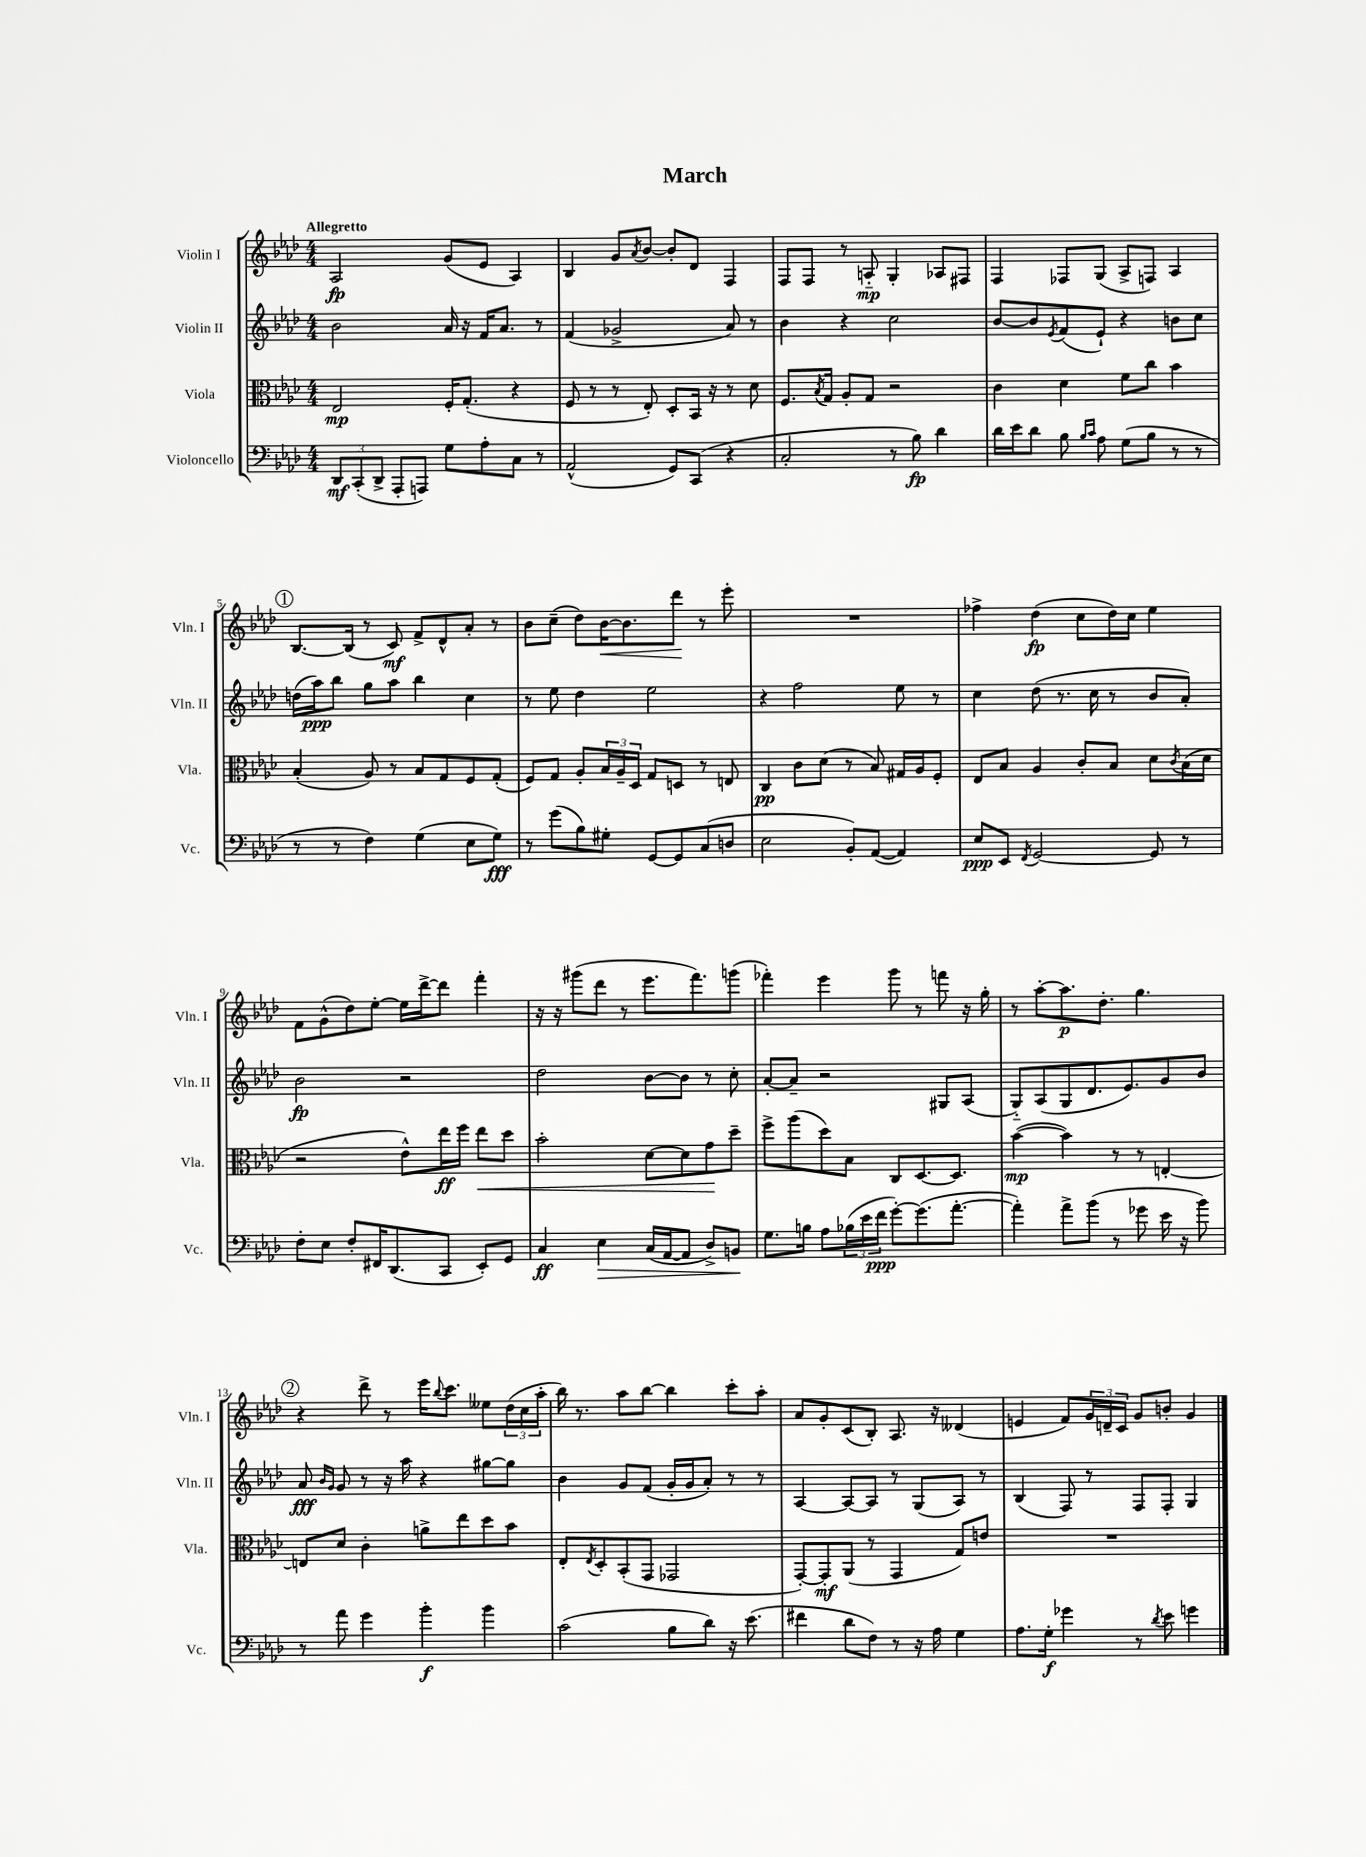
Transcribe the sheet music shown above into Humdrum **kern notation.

**kern	**kern	**kern	**kern
*staff4	*staff3	*staff2	*staff1
*clefF4	*clefC3	*clefG2	*clefG2
*k[b-e-a-d-]	*k[b-e-a-d-]	*k[b-e-a-d-]	*k[b-e-a-d-]
*M4/4	*M4/4	*M4/4	*M4/4
12DD-/L	2E-/	2b-\	2A-/
(12CC'/	.	.	.
12DD-^/J	.	.	.
8AAA-'/L	.	.	.
8AAA/J)	.	.	.
8G\L	16F'/LK	16a-/	(8g/L
.	(8.G'/J	16r	.
8A-'\	.	16f/LK	8e-/J
.	.	8.a-/J	.
8C\J	4r	.	4A-/)
8r	.	8r	.
=	=	=	=
(2AA-^^/	8F/	(4f/	4B-/
.	8r	.	.
.	8r	2g-^/	8g/L
.	.	.	8qa-/
.	8E-'/)	.	[8b-/J
8GG/L)	8D-'/L	.	8b-'/]L
(8CC/J	16BB-/Jk	.	8d-/J
.	16r	.	.
4r	8r	8a-/)	4F/
.	8d-\	8r	.
=	=	=	=
2C'/	8.F/L	4b-\	8F/L
.	.	.	8F/J
.	8qB-/	.	.
.	16G/Jk	.	.
.	8A-'/L	4r	8r
.	8G/J	.	8A'~/
8r	2r	2cc\	4G'/
8B-\)	.	.	.
4d-\	.	.	8A-/L
.	.	.	8F#/J
=	=	=	=
16d-\LL	4c\	[8b-/L	4F/
16e-\J	.	.	.
8d-\J	.	8b-/]	.
.	.	8qe-/	.
8B-\	4d-\	(8f/	8F-/L
16qqB-/LL	.	.	.
16qqc/JJ	.	.	.
8A-\	.	8e-`/J)	(8G/J
(8G\L	8f\L	4r	8A-^/L
8B-\J	8cc\J	.	8F/J)
8r	4b-\	8b\L	4A-/
8r	.	8cc\J	.
=	=	=	=
8r	(4B-'/	(16dd\LL	[8.B-/L
.	.	16aa-\J)	.
8r	.	8bb-\J	.
.	.	.	(16B-/]Jk
4F\)	8A-/)	8gg\L	8r
.	8r	8aa-\J	8c/)
(4G\	8B-/L	4bb-\	8f^/L
.	8G/	.	8d-^^/
8E-\L	8F/	4cc\	8a-'/J
8G\J)	(8G'/J	.	8r
=	=	=	=
8r	8F/L)	8r	8b-\L
(8g\L	8G/J	8ee-\	(8cc~\J
8B-\)	8A-'/L	4dd-\	8dd-\L)
8G#'\J	24B-/L	.	[16b-\K
.	24A-~/	.	.
.	.	.	8.b-\]
.	24D-/JJ	.	.
[8GG/L	8G/L	2ee-\	.
8GG/]	8D/J	.	8ddd-\J
(8C/	8r	.	8r
8D/J	8E/	.	8eee-'\
=	=	=	=
2E-\	4C/	4r	1r
.	8c\L	2ff\	.
.	(8d-\J	.	.
8BB-'/L)	8r	.	.
([8AA-/J	8B-/)	.	.
4AA-/])	16G#/LL	8ee-\	.
.	16A-/J	.	.
.	8F'/J	8r	.
=	=	=	=
8E-/L	8E-/L	4cc\	4ff-^\
8EE-/J	8B-/J	.	.
8qFF/	.	.	.
[2GG/	4A-/	(8dd-\	(4dd-\
.	.	8.r	.
.	8c'/L	.	8cc\L
.	.	16cc\	.
.	8B-/J	8r	16dd-\L)
.	.	.	16cc\JJ
8GG/]	8d-\L	8b-/L	4ee-\
.	8qc/	.	.
8r	(16B-\L	8a-'/J)	.
.	16d-\JJ	.	.
=	=	=	=
8F'\L	2r	2b-\	8f\L
8E-\J	.	.	(8g^^\
8F'/L	.	.	8dd-\)
16FF#/K	.	.	[8ee-'\J
(8.DD-/	.	.	.
.	8e-^^\L)	2r	16ee-\]LL
.	.	.	[16ddd-^\J
8CC/J	16ee-\L	.	8ddd-\]J
.	16ff\JJ	.	.
8EE-'/L)	8ee-\L	.	4fff'\
8GG/J	8dd-\J	.	.
=	=	=	=
4C/	2b-'\	2dd-\	16r
.	.	.	16r
.	.	.	(8ggg#\L
4E-\	.	.	8ddd-\J
.	.	.	8r
(16C/LL	[8d-\L	[8b-\L	8.eee-\L
[16AA-/J	.	.	.
8AA-/]J	8d-\]	8b-\]J	.
.	.	.	8.fff\)
8D-^/L)	8g\	8r	.
8BB/J	8dd-~\J	8cc'\	(8ggg\J
=	=	=	=
8.G\L	8ff^\L	[8a-'/L	4fff-'\)
.	(8aa-\	8a-~/]J	.
16B\Jk	.	.	.
8A-\L	8dd-\)	2r	4eee-\
(24B-\L	8B-\J	.	.
24e-\	.	.	.
24f\JJ	.	.	.
[8g'\L)	8C/L	.	8ggg\
(8.g\]	[8.D-/	.	8r
.	.	8G#/L	8fff\
[8.a-'\J	8.D-/]J	.	.
.	.	(8A-/J	16r
.	.	.	16gg'\
=	=	=	=
4a-'\])	([4b-\	8G'~/L)	8r
.	.	(8A-/	[8aa-'\L
8a-^\L	4b-\])	8G/	8.aa-\]
(8b-\J	.	8.d-/	.
.	.	.	8.dd-'\J
8r	8r	.	.
.	.	8.e-/)	.
8g-\	8r	.	4.gg\
16e-\	[4E'/	8g/	.
16r	.	.	.
8b-\)	.	8b-/J	.
=	=	=	=
8r	8E/]L	8a-/	4r
.	.	16qqb-/LL	.
.	.	16qqg/JJ	.
8a-\	8d-/J	8g/	.
4g\	4c'\	8r	8ddd-^\
.	.	16r	8r
.	.	16aa-\	.
4b-'\	8a^\L	4r	16eee-\LK
.	.	.	8qqbb-/
.	.	.	8.ccc\J
.	8ee-\	.	.
4b-\	8dd-\	[8gg#\L	8ee--\L
.	8b-\J	8gg#\]J	(24dd-\L
.	.	.	24cc\
.	.	.	24aa-'\JJ
=	=	=	=
(2c\	8E-'/L	4b-\	16bb-\)
.	.	.	8.r
.	8qE-/	.	.
.	8D-'/	.	.
.	(8BB-'/	8g/L	8aa-\L
.	8GG/J	(8f/J	[8bb-\J
8B-\L	2GG-/	16g'/LL	4bb-\]
.	.	16g/J	.
8d-\J)	.	8a-'/J)	.
16r	.	8r	8ccc'\L
(8.e-\	.	.	.
.	.	8r	8aa-'\J
=	=	=	=
4f#\	[8GG'/L)	[4A-/	8a-/L
.	8GG'/]	.	8g'/
8d-\L	(8AA-/J	8A-/_L	(8c/
8F\J)	8r	8A-/]J	8B-'/J)
8r	4GG/	8r	8.A-/
16r	.	(8G/L	.
16A-\	.	.	16r
4G\	8G/L)	8A-/J)	(4d--/
.	8e/J	8r	.
=	=	=	=
8.A-\L	1r	(4B-/	4e/
16G'\Jk	.	.	.
4g-\	.	8F/)	8f/L)
.	.	8r	24g/L
.	.	.	24d~/
.	.	.	24c/JJ
8r	.	8F/L	8g/L
8qd-/	.	.	.
8e-\	.	8F'/J	8b'/J
4g\	.	4G/	4g/
==	==	==	==
*-	*-	*-	*-
